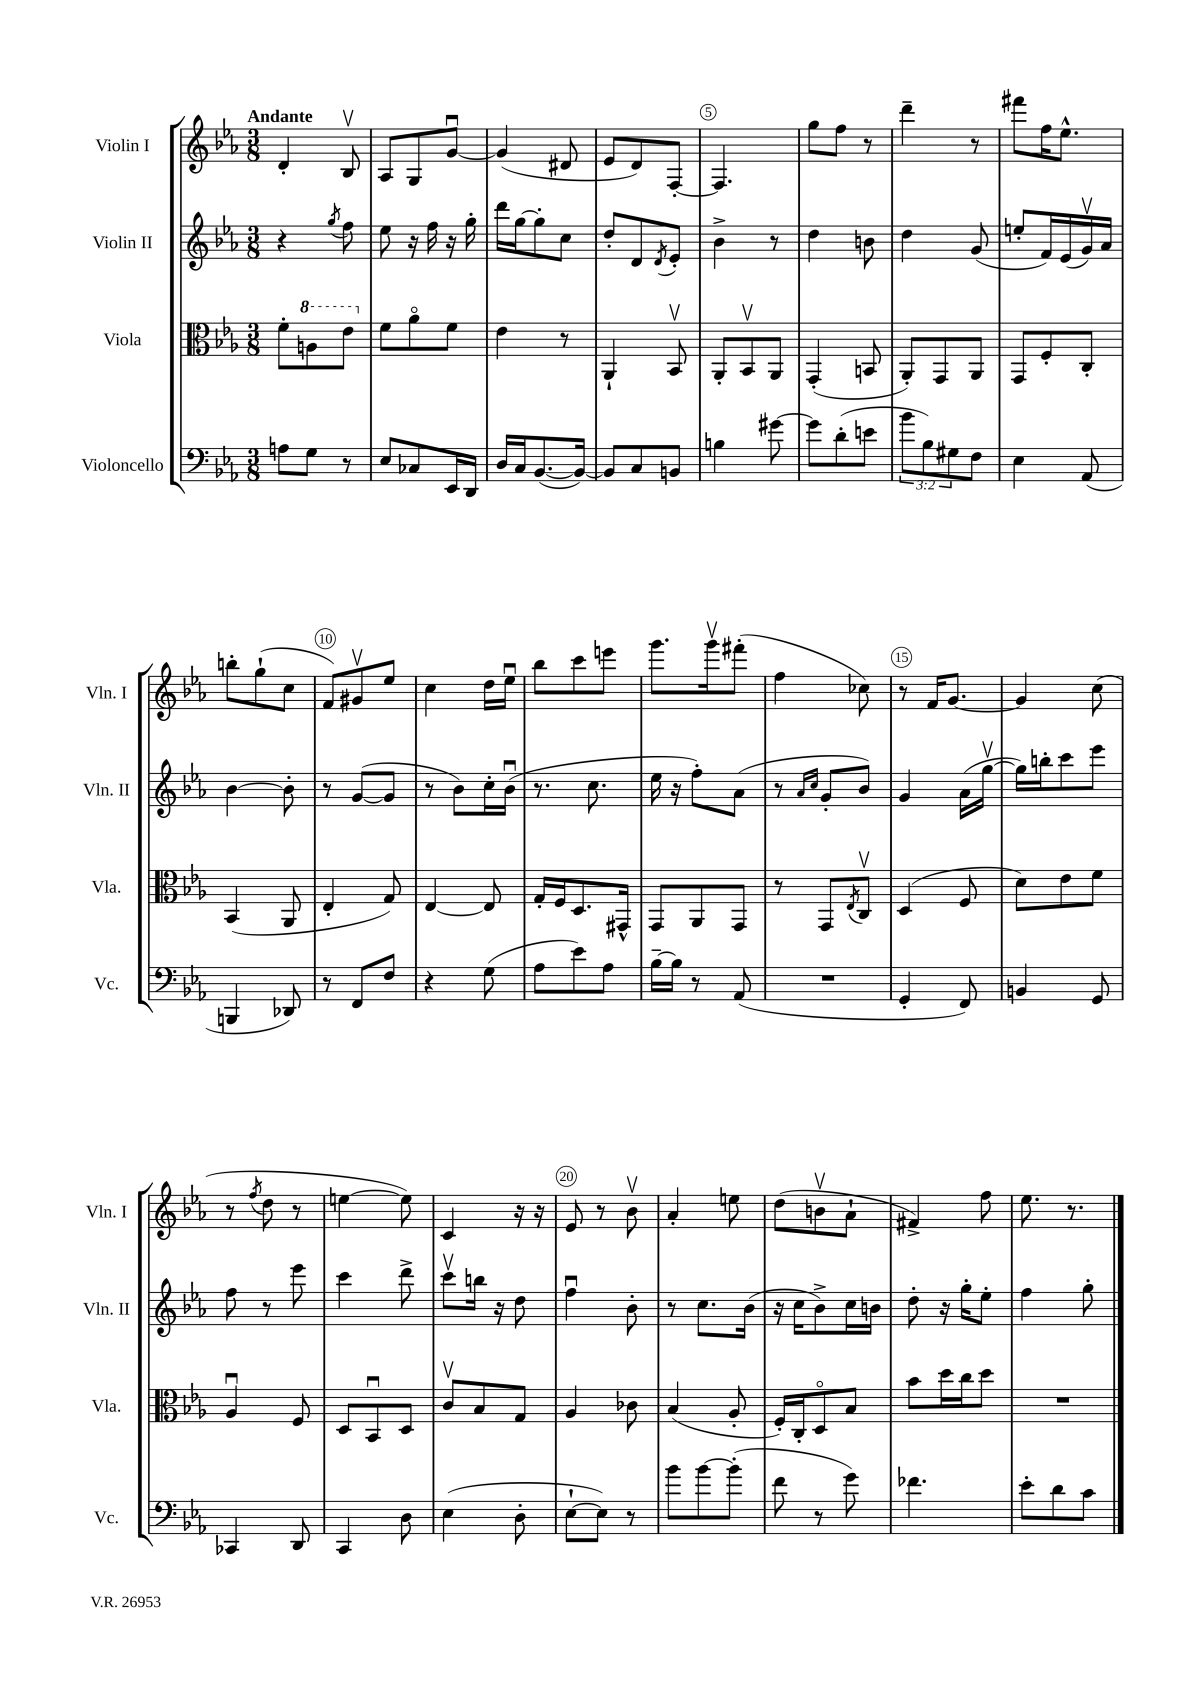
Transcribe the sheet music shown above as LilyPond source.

<<
\new StaffGroup <<
\new Staff = "s0" \with { instrumentName = "Violin I" shortInstrumentName = "Vln. I" } {
    \clef treble \key ees \major \numericTimeSignature \time 3/8 \tempo "Andante"
    d'4-. bes8\upbow |
    aes8 g8 g'8~\downbow |
    g'4( dis'8 |
    ees'8 d'8) f8~-. |
    f4. |
    g''8 f''8 r8 |
    d'''4-- r8 |
    fis'''8 f''16 ees''8.-^ |
    b''8-. g''8-!( c''8 |
    f'8) gis'8\upbow ees''8 |
    c''4 d''16 ees''16\downbow |
    bes''8 c'''8 e'''8 |
    g'''8. g'''16\upbow fis'''8-.( |
    f''4 ces''8) |
    r8 f'16 g'8.~ |
    g'4 c''8( |
    r8 \acciaccatura { f''8 } d''8 r8 |
    e''4~ e''8) |
    c'4 r16 r16 |
    ees'8 r8 bes'8\upbow |
    aes'4-. e''8 |
    d''8( b'8\upbow aes'8-! |
    fis'4->) f''8 |
    ees''8. r8. \bar "|." |
}
\new Staff = "s1" \with { instrumentName = "Violin II" shortInstrumentName = "Vln. II" } {
    \clef treble \key ees \major \numericTimeSignature \time 3/8
    r4 \acciaccatura { g''8 } f''8 |
    ees''8 r16 f''16 r16 g''16-. |
    d'''16 g''16~ g''8-. c''8 |
    d''8-. d'8 \acciaccatura { d'8 } ees'8-. |
    bes'4-> r8 |
    d''4 b'8 |
    d''4 g'8( |
    e''8-. f'16) ees'16( g'16\upbow) aes'16 |
    bes'4~ bes'8-. |
    r8 g'8~( g'8 |
    r8 bes'8) c''16-. bes'16\downbow( |
    r8. c''8. |
    ees''16 r16 f''8-.) aes'8( |
    r8 \grace { aes'16 c''16 } g'8-. bes'8) |
    g'4 aes'16( g''16~\upbow |
    g''16) b''16-. c'''8 ees'''8 |
    f''8 r8 ees'''8 |
    c'''4 d'''8-> |
    c'''8\upbow b''16 r16 d''8 |
    f''4\downbow bes'8-. |
    r8 c''8. bes'16( |
    r16 c''16 bes'8->) c''16 b'16 |
    d''8-. r16 g''16-. ees''8-. |
    f''4 g''8-. \bar "|." |
}
\new Staff = "s2" \with { instrumentName = "Viola" shortInstrumentName = "Vla." } {
    \clef alto \key ees \major \numericTimeSignature \time 3/8
    f'8-. \ottava #1 a'8 ees''8 \ottava #0 |
    f'8 aes'8\flageolet f'8 |
    ees'4 r8 |
    aes,4-! bes,8\upbow |
    aes,8-. bes,8\upbow aes,8 |
    g,4-.( b,8 |
    aes,8-.) g,8 aes,8 |
    g,8 f8-. c8-. |
    bes,4( aes,8 |
    ees4-. g8) |
    ees4~ ees8 |
    g16-. f16 d8. gis,16-^ |
    g,8 aes,8 g,8 |
    r8 g,8 \acciaccatura { ees8 } c8\upbow |
    d4( f8 |
    d'8) ees'8 f'8 |
    aes4\downbow f8 |
    d8 bes,8\downbow d8 |
    c'8\upbow bes8 g8 |
    aes4 ces'8 |
    bes4( aes8-. |
    f16-.) c16-. d8\flageolet bes8 |
    bes'8 d''16 c''16 d''8 |
    R4. \bar "|." |
}
\new Staff = "s3" \with { instrumentName = "Violoncello" shortInstrumentName = "Vc." } {
    \clef bass \key ees \major \numericTimeSignature \time 3/8 \override Staff.TupletNumber.text = #tuplet-number::calc-fraction-text
    a8 g8 r8 |
    ees8 ces8 ees,16 d,16 |
    d16 c16 bes,8.~( bes,16~) |
    bes,8 c8 b,8 |
    b4 gis'8~ |
    gis'8 d'8-.( e'8 |
    \tuplet 3/2 { bes'8 bes8) gis8 } f8 |
    ees4 aes,8( |
    b,,4 des,8) |
    r8 f,8 f8 |
    r4 g8( |
    aes8 ees'8) aes8 |
    bes16~-- bes16 r8 aes,8( |
    R4. |
    g,4-. f,8) |
    b,4 g,8 |
    ces,4 d,8 |
    c,4 d8 |
    ees4( d8-. |
    ees8~-! ees8) r8 |
    bes'8 bes'8~ bes'8-.( |
    f'8 r8 g'8) |
    fes'4. |
    ees'8-. d'8 c'8 \bar "|." |
}
>>
>>
\layout { \context { \Score \override BarNumber.break-visibility = ##(#f #t #t) barNumberVisibility = #(every-nth-bar-number-visible 5) \override BarNumber.stencil = #(make-stencil-circler 0.1 0.3 ly:text-interface::print) } }
